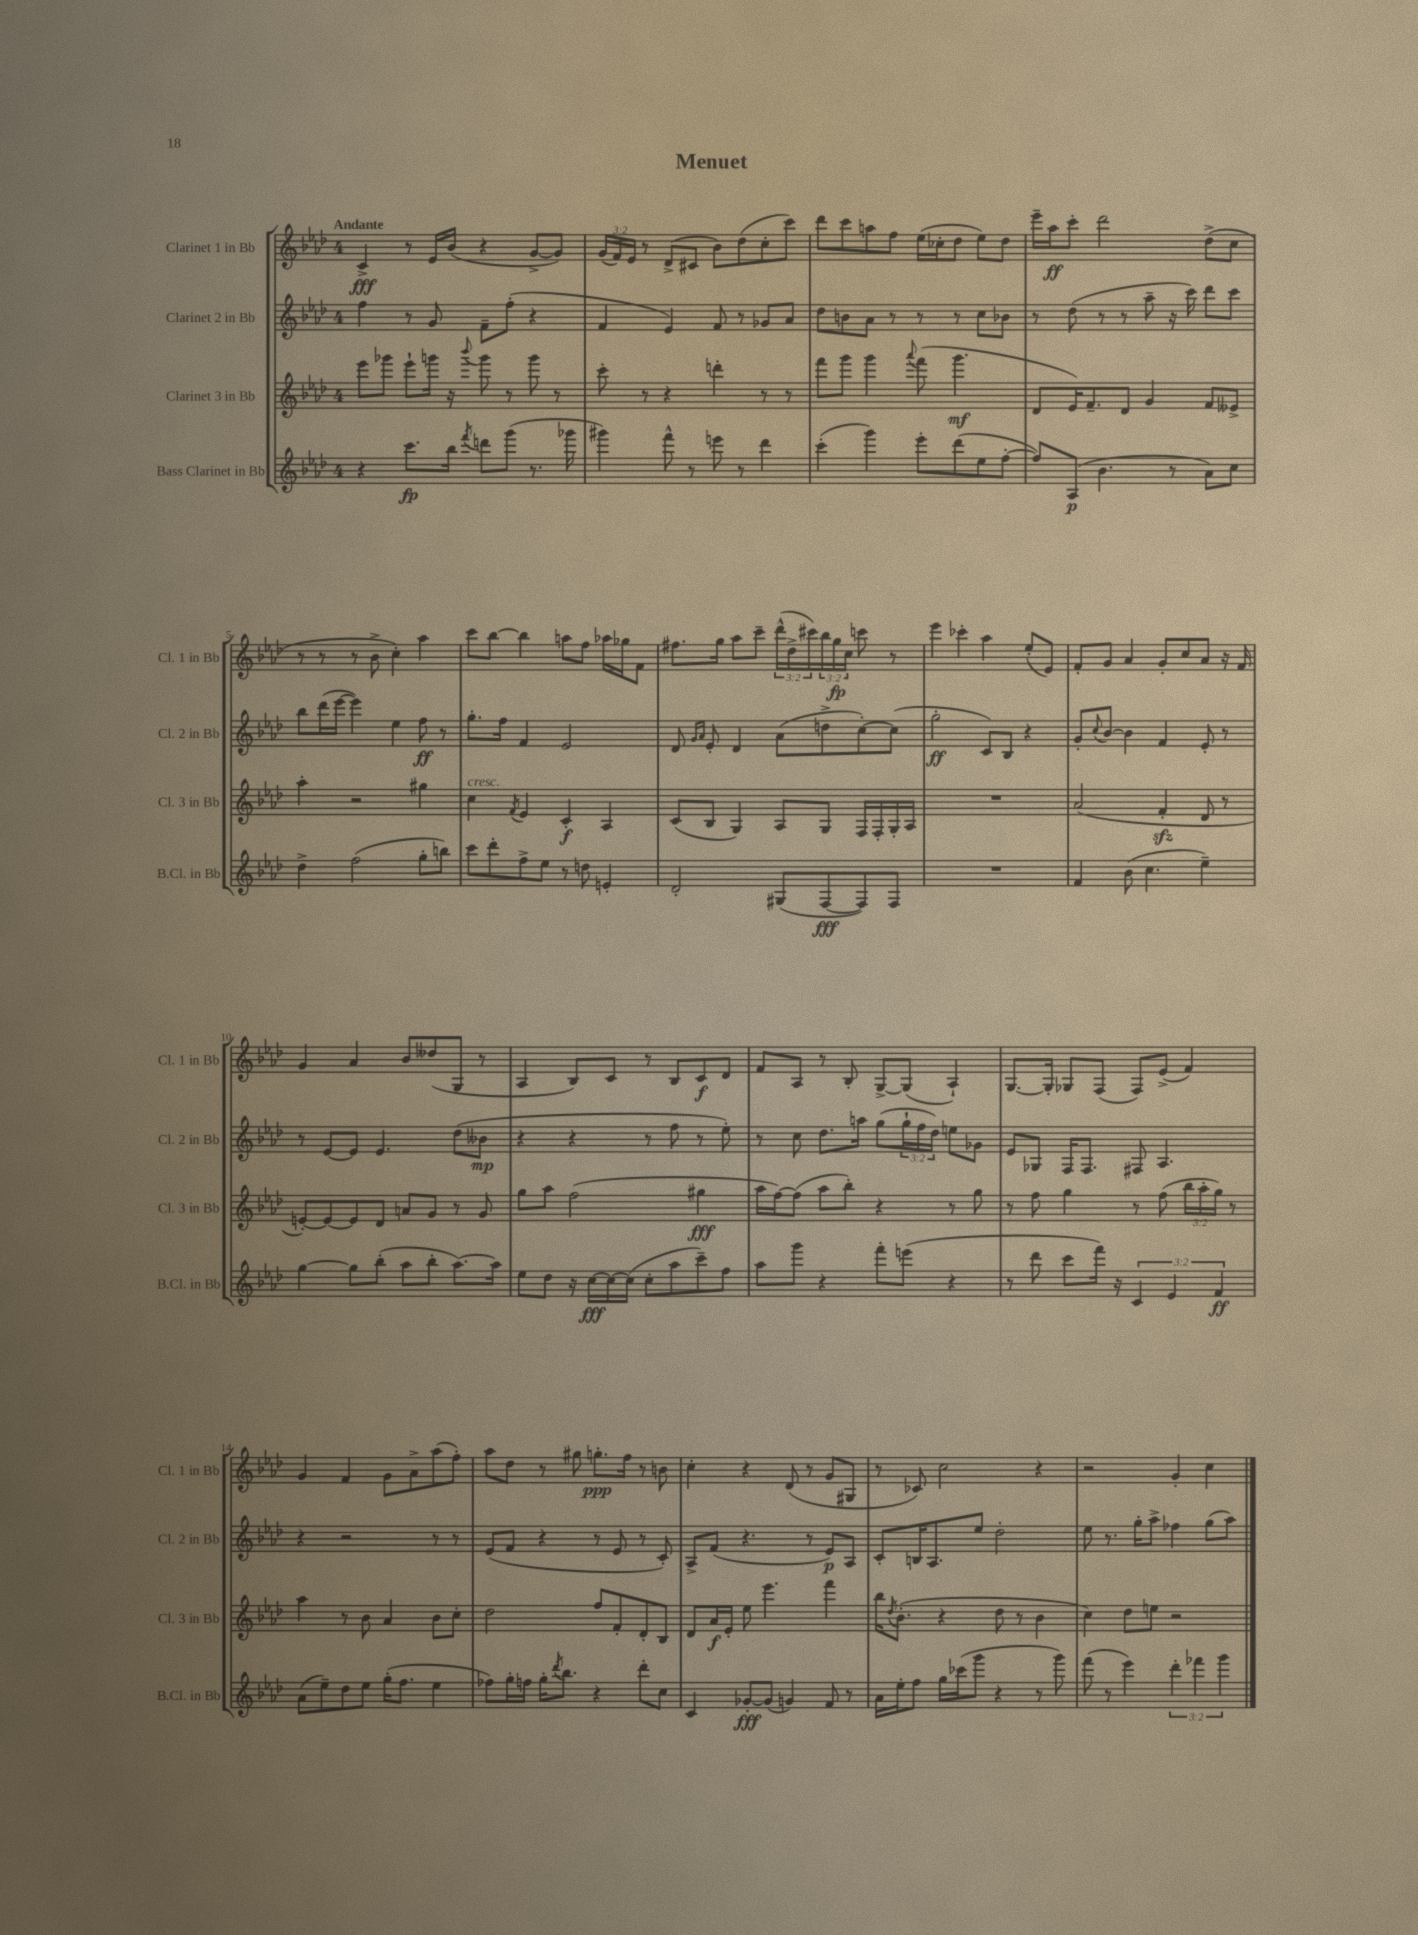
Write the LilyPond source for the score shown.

\header { title = "Menuet" }
<<
\new StaffGroup <<
\new Staff = "s0" \with { instrumentName = "Clarinet 1 in Bb" shortInstrumentName = "Cl. 1 in Bb" } {
    \clef treble \key aes \major \once \override Staff.TimeSignature.style = #'single-digit \time 4/4 \override Staff.TupletNumber.text = #tuplet-number::calc-fraction-text \tempo "Andante"
    c'4->\fff r8 ees'16 bes'16( r4 g'8~-> g'8) |
    \tuplet 3/2 { g'16( f'16) ees'16 } r8 des'8->( cis'8 bes'8) des''8( c''8-. c'''8) |
    des'''8 c'''8 a''8 f''8 ees''16( ces''16-. des''8 ees''8) des''8 |
    ees'''16-- aes''16\ff c'''8-. des'''2 des''8->( c''8 |
    r8 r8 r8 bes'8-> c''4-.) aes''4 |
    c'''8 bes''8~ bes''4 a''8 f''8 aes''16 ges''16 f'8 |
    fis''8. g''16 aes''8 c'''8-- \tuplet 3/2 { des'''16-^( des''16-> cis'''16) } \tuplet 3/2 { bes''16 g''16\fp c''16 } c'''8 r8 |
    ees'''4 ces'''4-. aes''4 ees''8-.( ees'8) |
    f'8-. g'8 aes'4 g'8-. c''8 aes'8 r16 f'16 |
    g'4 aes'4 bes'8 deses''8( g8 r8 |
    aes4 bes8) c'8 r8 bes8 c'8\f des'8 |
    f'8 aes8 r8 bes8-. g8~-> g8( aes4-!) |
    g8.~ g16-. ges8 f8( f8) ees'8->( f'4) |
    g'4 f'4 g'8 aes'8-> aes''8( f''8-.) |
    aes''8 des''8 r8 gis''8 g''8.-.\ppp f''16 r8 b'8 |
    c''4-. r4 des'8( r8 g'8 gis8 |
    r8 ces'8) c''2 r4 |
    r2 g'4-. c''4 \bar "|." |
}
\new Staff = "s1" \with { instrumentName = "Clarinet 2 in Bb" shortInstrumentName = "Cl. 2 in Bb" } {
    \clef treble \key aes \major \once \override Staff.TimeSignature.style = #'single-digit \time 4/4 \override Staff.TupletNumber.text = #tuplet-number::calc-fraction-text
    f''4 r8 g'8 f'8-- f''8-.( r4 |
    f'4 ees'4) f'8 r8 ges'8 aes'8 |
    des''8 b'8 aes'8 r8 r8 r8 c''8 bes'8 |
    r8 des''8( r8 r8 aes''8-- r16 c'''16) des'''8 c'''8 |
    bes''8 des'''16( ees'''16~ ees'''4) ees''4 f''8\ff r8 |
    g''8.-. f''16 f'4 ees'2 |
    des'8 \grace { g'16 aes'16 } ees'8-. des'4 aes'8( d''8-> c''8~-.) c''8( |
    g''2-.\ff c'8) bes8 r4 |
    g'8-. \appoggiatura { c''8 } bes'8~ bes'4 f'4 ees'8-. r8 |
    r8 ees'8~ ees'8 ees'4. des''8( beses'8\mp |
    r4 r4 r8 f''8 r8 ees''8-.) |
    r8 c''8 des''8. a''16 g''8( \tuplet 3/2 { g''16-! f''16 des''16) } e''8 ges'8 |
    ees'8 ges8 f16 f8. fis8 aes4. |
    r4 r2 r8 r8 |
    ees'8( f'8 r4 r8 ees'8 r8 c'8-.) |
    aes8-> f'8( r4. r8 ees'8\p) aes8 |
    c'8-. b16 aes8. ees''8 des''2-. |
    ees''8 r8. g''16-. aes''8-> fes''4 g''8( aes''8) \bar "|." |
}
\new Staff = "s2" \with { instrumentName = "Clarinet 3 in Bb" shortInstrumentName = "Cl. 3 in Bb" } {
    \clef treble \key aes \major \once \override Staff.TimeSignature.style = #'single-digit \time 4/4 \override Staff.TupletNumber.text = #tuplet-number::calc-fraction-text
    ees'''8 ges'''8 ees'''8-! g'''16 r16 \appoggiatura { bes'''8 } g'''8 r8 g'''8 r8 |
    c'''8-. r8 r4 d'''4-. r8 r8 |
    f'''8 g'''8 g'''4 \appoggiatura { aes'''8 } f'''8( g'''4.\mf |
    des'8 ees'16) f'8.-- des'8 g'4 f'8 eeses'8-> |
    aes''4-. r2 gis''4 |
    c''4^\markup { \italic "cresc." } \acciaccatura { f'8 } ees'4 c'4-.\f aes4 |
    c'8( bes8 g4) aes8 g8 f16 f16-. g16-. aes16 |
    R1 |
    aes'2( f'4-.\sfz des'8 r8 |
    e'8~-.) e'8~ e'8 des'8 a'8 g'8 r8 g'8 |
    g''8 aes''8 f''2( gis''4\fff |
    aes''16 f''16~) f''8( aes''8 bes''8-.) r4 r8 g''8 |
    r8 f''8 g''4 r8 f''8( \tuplet 3/2 { bes''16 aes''16-. g''16) } r8 |
    aes''4 r8 bes'8 aes'4 bes'8 c''8-. |
    des''2 f''8 f'8-. des'8-. bes8 |
    des'8 aes'16\f ees'16-. ees''8 ees'''4. f'''4 |
    bes''16 \acciaccatura { des''8 } bes'8.-.( r4 des''8 r8 bes'4 |
    c''4) des''8 e''8 r2 \bar "|." |
}
\new Staff = "s3" \with { instrumentName = "Bass Clarinet in Bb" shortInstrumentName = "B.Cl. in Bb" } {
    \clef treble \key aes \major \once \override Staff.TimeSignature.style = #'single-digit \time 4/4 \override Staff.TupletNumber.text = #tuplet-number::calc-fraction-text
    r4 c'''8.\fp bes''16 \acciaccatura { f'''8 } d'''8 g'''8( r8. ges'''16 |
    gis'''4) f'''8-^ r8 e'''8 r8 des'''4 |
    c'''4-.( g'''4) ees'''8-. des'''8( ees''8 f''8~-. |
    f''8) aes8\p( bes'4. r8 aes'8) c''8 |
    des''4-> f''2( g''8-. b''8) |
    c'''8 des'''8-. f''8-> ees''8 r8 d''8 e'4-. |
    des'2-. gis8( f8~\fff f8) f8 |
    R1 |
    f'4 bes'8( c''4. ees''4--) |
    g''4~ g''8 bes''8-.( aes''8 bes''8-. aes''8.~) aes''16 |
    ees''8 des''8 r16 c''16~\fff c''16~ c''16( c''8-. aes''8 c'''8--) f''8 |
    aes''8 g'''8 r4 f'''8-. e'''8( r4 |
    r8 des'''8 c'''8 f'''16) r16 \tuplet 3/2 { c'4 ees'4 f'4\ff } |
    aes'8( ees''8--) des''8 ees''8 g''16-.( f''8. ees''4 |
    fes''8) g''16-. f''16 g''16-. \acciaccatura { des'''8 } bes''8. r4 des'''8-. c''8 |
    c'4 ges'8~-.\fff ges'8( g'4) f'8 r8 |
    aes'16 ees''16-. f''8 g''16 ces'''16( g'''8 r4 r8 g'''8) |
    f'''8( r8 ees'''4) \tuplet 3/2 { des'''4-. fes'''4 g'''4 } \bar "|." |
}
>>
>>
